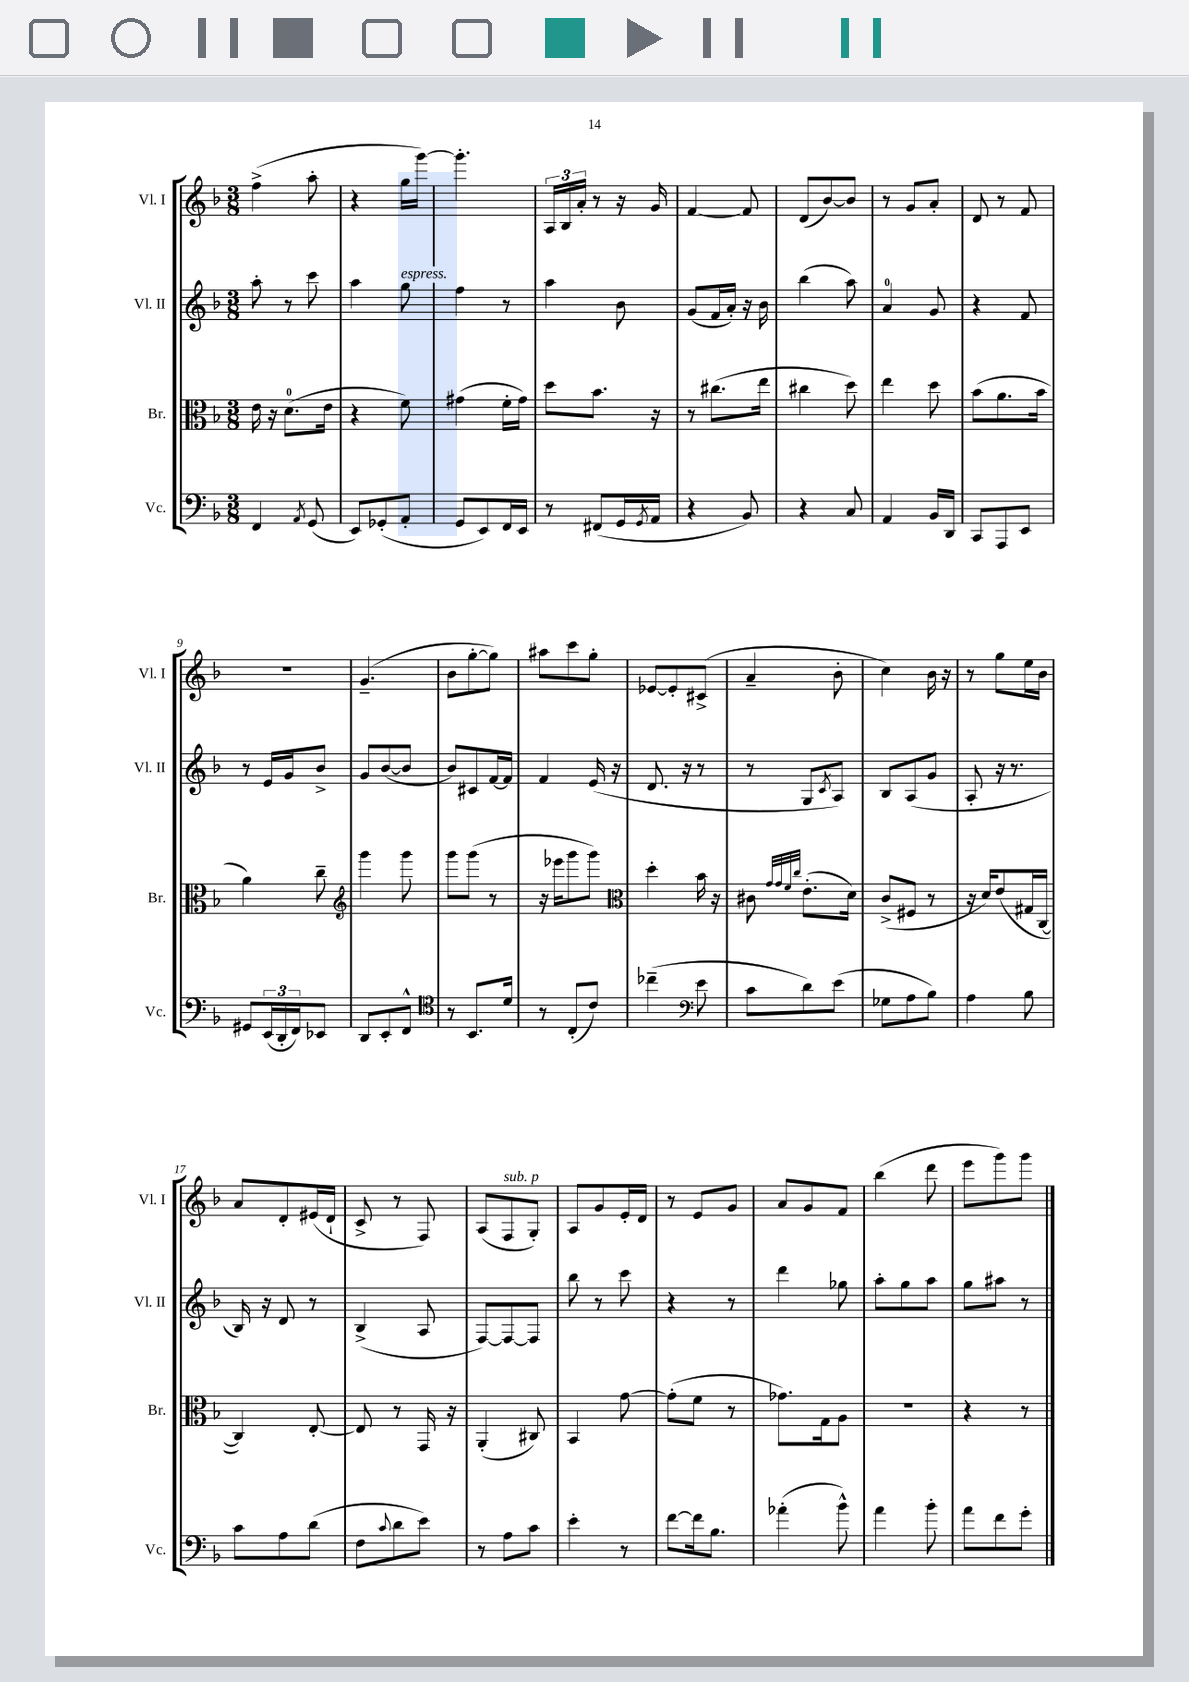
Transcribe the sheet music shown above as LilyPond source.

<<
\new StaffGroup <<
\new Staff = "s0" \with { instrumentName = "Vl. I" shortInstrumentName = "Vl. I" } {
    \clef treble \key f \major \numericTimeSignature \time 3/8
    f''4->( a''8-. |
    r4 g''16 g'''16~) |
    g'''4.-. |
    \tuplet 3/2 { a16 bes16 a'16-. } r8 r16 g'16 |
    f'4~ f'8 |
    d'8( bes'8~) bes'8 |
    r8 g'8 a'8-. |
    d'8 r8 f'8 |
    R4. |
    g'4.--( |
    bes'8 g''8~-. g''8) |
    ais''8 c'''8 g''8-. |
    ees'8~ ees'8-. cis'8->( |
    a'4-- bes'8-. |
    c''4) bes'16 r16 |
    r8 g''8 e''16 bes'16 |
    a'8 d'8-. eis'16( d'16-! |
    c'8-> r8 f8) |
    a8( f8^\markup { \italic "sub. p" } g8-.) |
    a8 g'8 e'16-. d'16 |
    r8 e'8 g'8 |
    a'8 g'8 f'8 |
    bes''4( d'''8 |
    e'''8 g'''8) g'''8 \bar "|." |
}
\new Staff = "s1" \with { instrumentName = "Vl. II" shortInstrumentName = "Vl. II" } {
    \clef treble \key f \major \numericTimeSignature \time 3/8
    a''8-. r8 c'''8 |
    a''4 g''8^\markup { \italic "espress." } |
    f''4 r8 |
    a''4 bes'8 |
    g'8( f'16 a'16-.) r16 bes'16 |
    bes''4( a''8) |
    a'4-0 g'8 |
    r4 f'8 |
    r8 e'16 g'16 bes'8-> |
    g'8 bes'8~( bes'8 |
    bes'8) cis'8 f'16~ f'16 |
    f'4 e'16( r16 |
    d'8. r16 r8 |
    r8 g8 \acciaccatura { c'8 } a8) |
    bes8 a8( g'8 |
    a8-. r16 r8. |
    bes16) r16 d'8 r8 |
    bes4->( a8 |
    f8~) f8~ f8 |
    bes''8 r8 c'''8 |
    r4 r8 |
    d'''4 ges''8 |
    a''8-. g''8 a''8 |
    g''8 ais''8 r8 \bar "|." |
}
\new Staff = "s2" \with { instrumentName = "Br." shortInstrumentName = "Br." } {
    \clef alto \key f \major \numericTimeSignature \time 3/8
    e'16 r16 d'8.-0( e'16 |
    r4 f'8) |
    gis'4( f'16-. gis'16) |
    d''8 bes'8. r16 |
    r8 cis''8.( e''16 |
    cis''4 d''8) |
    e''4 d''8 |
    bes'8( a'8. bes'16 |
    a'4) c''8-- |
    \clef treble g'''4 g'''8 |
    g'''8 g'''8( r8 |
    r16 ees'''16 g'''8 g'''8) |
    \clef alto d''4-. bes'16 r16 |
    cis'8 \grace { g'32 g'32 f'32 c''32 } e'8.-.( d'16) |
    c'8->( fis8 r8 |
    r16 d'16) e'8( gis16 c16~ |
    c4) e8~-. |
    e8 r8 g,16 r16 |
    a,4-.( cis8) |
    bes,4 g'8~ |
    g'8-.( f'8 r8 |
    ges'8.) g16 a8 |
    R4. |
    r4 r8 \bar "|." |
}
\new Staff = "s3" \with { instrumentName = "Vc." shortInstrumentName = "Vc." } {
    \clef bass \key f \major \numericTimeSignature \time 3/8
    f,4 \acciaccatura { a,8 } g,8( |
    e,8) ges,8-.( a,8-. |
    g,8 e,8) f,16 e,16 |
    r8 fis,8( g,16 \acciaccatura { g,8 } a,16 |
    r4 bes,8) |
    r4 c8 |
    a,4 bes,16 d,16 |
    c,8 a,,8 e,8 |
    gis,8 \tuplet 3/2 { e,16( d,16-. f,16) } ees,8 |
    d,8 e,8-. f,8-^ |
    \clef tenor r8 bes,8. d'16 |
    r8 c8-.( c'8) |
    ces''4--( \clef bass e'8 |
    c'8 d'8) e'8( |
    ges8 a8 bes8) |
    a4 bes8 |
    c'8 a8 d'8( |
    f8 \appoggiatura { c'8 } d'8 e'8) |
    r8 a8 c'8 |
    e'4-. r8 |
    f'8~ f'16 bes8. |
    aes'4-.( bes'8-^) |
    a'4 bes'8-. |
    a'8 f'8 g'8-. \bar "|." |
}
>>
>>
